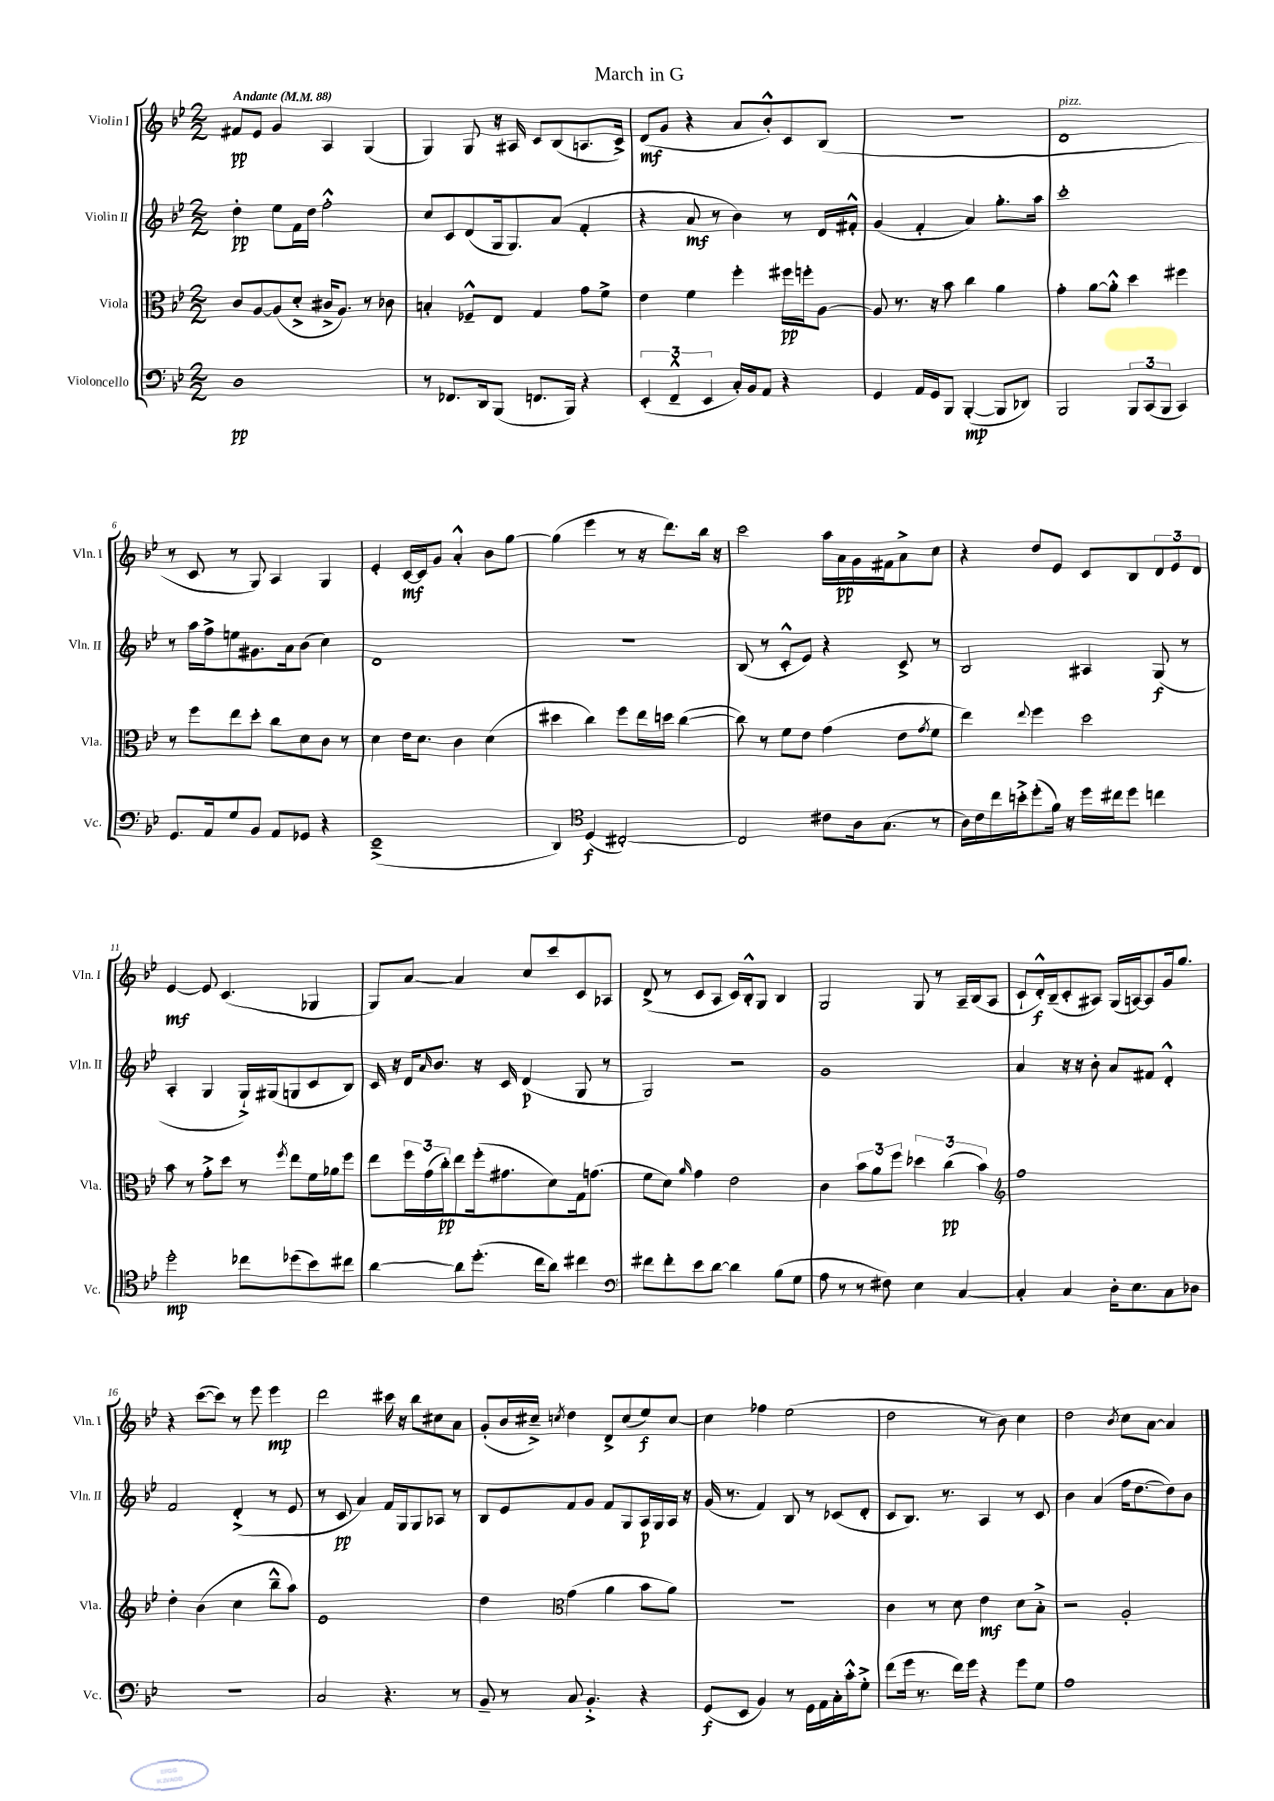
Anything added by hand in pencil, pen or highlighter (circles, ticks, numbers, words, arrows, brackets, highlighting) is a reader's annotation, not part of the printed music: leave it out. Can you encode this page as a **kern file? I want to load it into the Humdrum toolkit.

**kern	**kern	**kern	**kern
*staff4	*staff3	*staff2	*staff1
*clefF4	*clefC3	*clefG2	*clefG2
*k[b-e-]	*k[b-e-]	*k[b-e-]	*k[b-e-]
*M2/2	*M2/2	*M2/2	*M2/2
*MM88	*MM88	*MM88	*MM88
1D	8c	4dd'	8f#
.	[8A	.	8e-
.	(8A]	8ee-	4g
.	8d'^	16f	.
.	.	16dd	.
.	16c#^	2ff'^^	4A
.	8.A)	.	.
.	8r	.	(4G
.	8c-	.	.
=	=	=	=
8r	4B'	8cc	4G)
8.FF-	.	8c	.
.	8F-~^^	(8d	8G
16DD	.	.	.
(8BBB-	8E-	16G	16r
.	.	8.G)	16A#
8.FF	4G	.	8c
.	.	(8a	(8B-
16BBB-)	.	.	.
4r	8g	4f'	8.A
.	8f^	.	.
.	.	.	16c^)
=	=	=	=
(6EE-'	4e-	4r	(8d
.	.	.	8g
6FF~^^	.	.	.
.	4f	8a	4r
6EE-	.	.	.
.	.	8r	.
16C')	4ff'	4b-)	8a
16BB-	.	.	.
8AA	.	.	8b-'^^)
4r	16ff#	8r	8c
.	16ff'	.	.
.	[8A	16d	(8B-
.	.	16f#'^^	.
=	=	=	=
4GG	8A]	(4g	1r
.	8.r	.	.
16AA	.	4f'	.
16GG	16r	.	.
8BBB-	8b-	.	.
([4BBB-'	4cc	4a)	.
8BBB-]	4a	8.gg'	.
8DD-)	.	.	.
.	.	16aa	.
=	=	=	=
2BBB-	4g'	1ccc'	1d
.	[8a	.	.
.	8a'^^]	.	.
12BBB-	4dd	.	.
(12CC	.	.	.
12BBB-	.	.	.
4CC)	4ff#	.	.
=	=	=	=
8.GG	8r	8r	8r
.	8ff	16aa	8c
16AA	.	16ff^	.
8G	8ee-	8ee	8r
8BB-	8dd'	8.g#	8G)
8AA	8cc	.	4A
.	.	16a	.
8GG-	8d	(8b-	.
4r	8c	4cc)	4G
.	8r	.	.
=	=	=	=
(1EE-~^	4d	1d	4e-'
.	16e-	.	[16c
.	8.d	.	16c]
.	.	.	8g
.	4c	.	4a'^^
.	(4d	.	8b-
.	.	.	[8gg
=	=	=	=
4DD)	4dd#	1r	(4gg]
*clefC4	*	*	*
(4D	4cc)	.	4eee-
[2C#')	8ff	.	8r
.	16ee-	.	16r
.	16dd	.	8.ddd)
.	([4cc	.	.
.	.	.	16bb-
.	.	.	16r
=	=	=	=
2C#]	8cc])	(8B-	2ccc
.	8r	8r	.
.	8f	8c'^^	.
.	8e-	8e-)	.
8c#	(4g	4r	16aa
.	.	.	16a
16A	.	.	16g
(8.G	.	.	16f#
.	8e-	8c^	8a^
.	8qg	.	.
8r	8f	8r	8cc
=	=	=	=
16A)	4ee-)	2B-	4r
16c	.	.	.
16cc	.	.	.
16b'^	.	.	.
.	8qqee-	.	.
(8dd'	4ff	.	8dd
16f)	.	.	8e-
16r	.	.	.
16dd	2dd	4A#	8c
16cc#	.	.	.
8dd	.	.	8B-
4cc	.	(8G	12d
.	.	.	12e-
.	.	8r	.
.	.	.	12d
=	=	=	=
2dd'	8b-	4A'	[4e-
.	8r	.	.
.	8g'^	4G	8e-]
.	8dd	.	(4.c
8cc-	8r	16G`^)	.
.	.	(16G#	.
.	8qff	.	.
(8dd-	8ee-	8G	.
8b-)	16f	8c	4G-
.	16a-	.	.
8cc#	8ff	8B-)	.
=	=	=	=
[4a	8ee-	16c	8G)
.	.	16r	.
.	24ff	16d	[8a
.	(24g	.	.
.	.	16qqa	.
.	.	8.b-	.
.	24cc')	.	.
8a]	8ee-	.	4a]
(8.dd'	(16ff'	16r	.
.	8.g#	16c	.
.	.	(4d	8cc
16cc	.	.	.
8a)	8d)	.	8ccc
4cc#	16G	8G	8c
.	(8.g	.	.
.	.	8r	8A-
=	=	=	=
*clefF4	*	*	*
8f#	8f	2G)	(8d^
8f#'	8d)	.	8r
.	16qqa	.	.
8e-	4g	.	8c
[8d	.	.	8A
4d]	2e-	2r	16c)
.	.	.	16B-'^^
.	.	.	8G
(8B-	.	.	4B-
8G	.	.	.
=	=	=	=
8A	4c	1g	2G
8r	.	.	.
8r	12b-	.	.
.	12a	.	.
8F#)	.	.	.
.	12ff	.	.
4E-	6dd-	.	8G
.	.	.	8r
.	(6cc	.	.
[4C	.	.	16A~
.	.	.	(16B-
.	6b-)	.	.
.	.	.	8A
=	=	=	=
*	*clefG2	*	*
4C']	1ff	4a	8c`
.	.	.	16d'^^)
.	.	.	(16B-~
4C	.	16r	8c'
.	.	16r	.
.	.	8b-'	8A#)
16D'	.	8a	(16G
8.E-	.	.	[16A)
.	.	8f#	8A]
8C	.	4d'^^	16g
.	.	.	8.gg
8D-	.	.	.
=	=	=	=
1r	4dd'	2f	4r
.	(4b-	.	([8ccc
.	.	.	8ccc])
.	4cc	(4d'^	8r
.	.	.	8eee-
.	8bb-~^^	8r	4eee-
.	8aa)	8e-	.
=	=	=	=
2C	1e-	8r	2ddd
.	.	8c	.
.	.	4a)	.
4.r	.	16f	16ccc#
.	.	16G	16r
.	.	8G	8bb-
.	.	8A-	8cc#
8r	.	8r	8a
=	=	=	=
8BB-~	4dd	8B-	(8g'
8r	.	8e-	16b-
.	.	.	16cc#~^)
*	*clefC3	*	*
.	.	.	8qcc
8C	(4g	8f	4dd
4.BB-'^	.	8g	.
.	4a	8f	8d^
.	.	8G	(8cc
4r	8b-	16A	8ee-)
.	.	16G	.
.	8a)	16A	[8cc
.	.	16r	.
=	=	=	=
(8GG	1r	(16g	4cc]
.	.	8.r	.
8EE-	.	.	.
4BB-)	.	4f)	4ff-
8r	.	8B-	(2ee-
16GG	.	8r	.
16AA	.	.	.
16C'	.	(8c-	.
16c'^^	.	.	.
8G'^	.	8d'	.
=	=	=	=
(8f	4c	8c	2dd
16g	.	8.B-)	.
8.r	.	.	.
.	8r	.	.
.	.	8.r	.
16f)	8d	.	.
16g	.	.	.
4r	4e-	4A	8r
.	.	.	8b-)
8g	8d	8r	4cc
8G	8B-'^	8c	.
=	=	=	=
1A	2r	4b-	2dd
.	.	(4a	.
.	.	.	8qb-
.	2A'	16ff	8cc
.	.	[8.dd	.
.	.	.	[8a
.	.	8dd])	4a]
.	.	8b-	.
==	==	==	==
*-	*-	*-	*-
